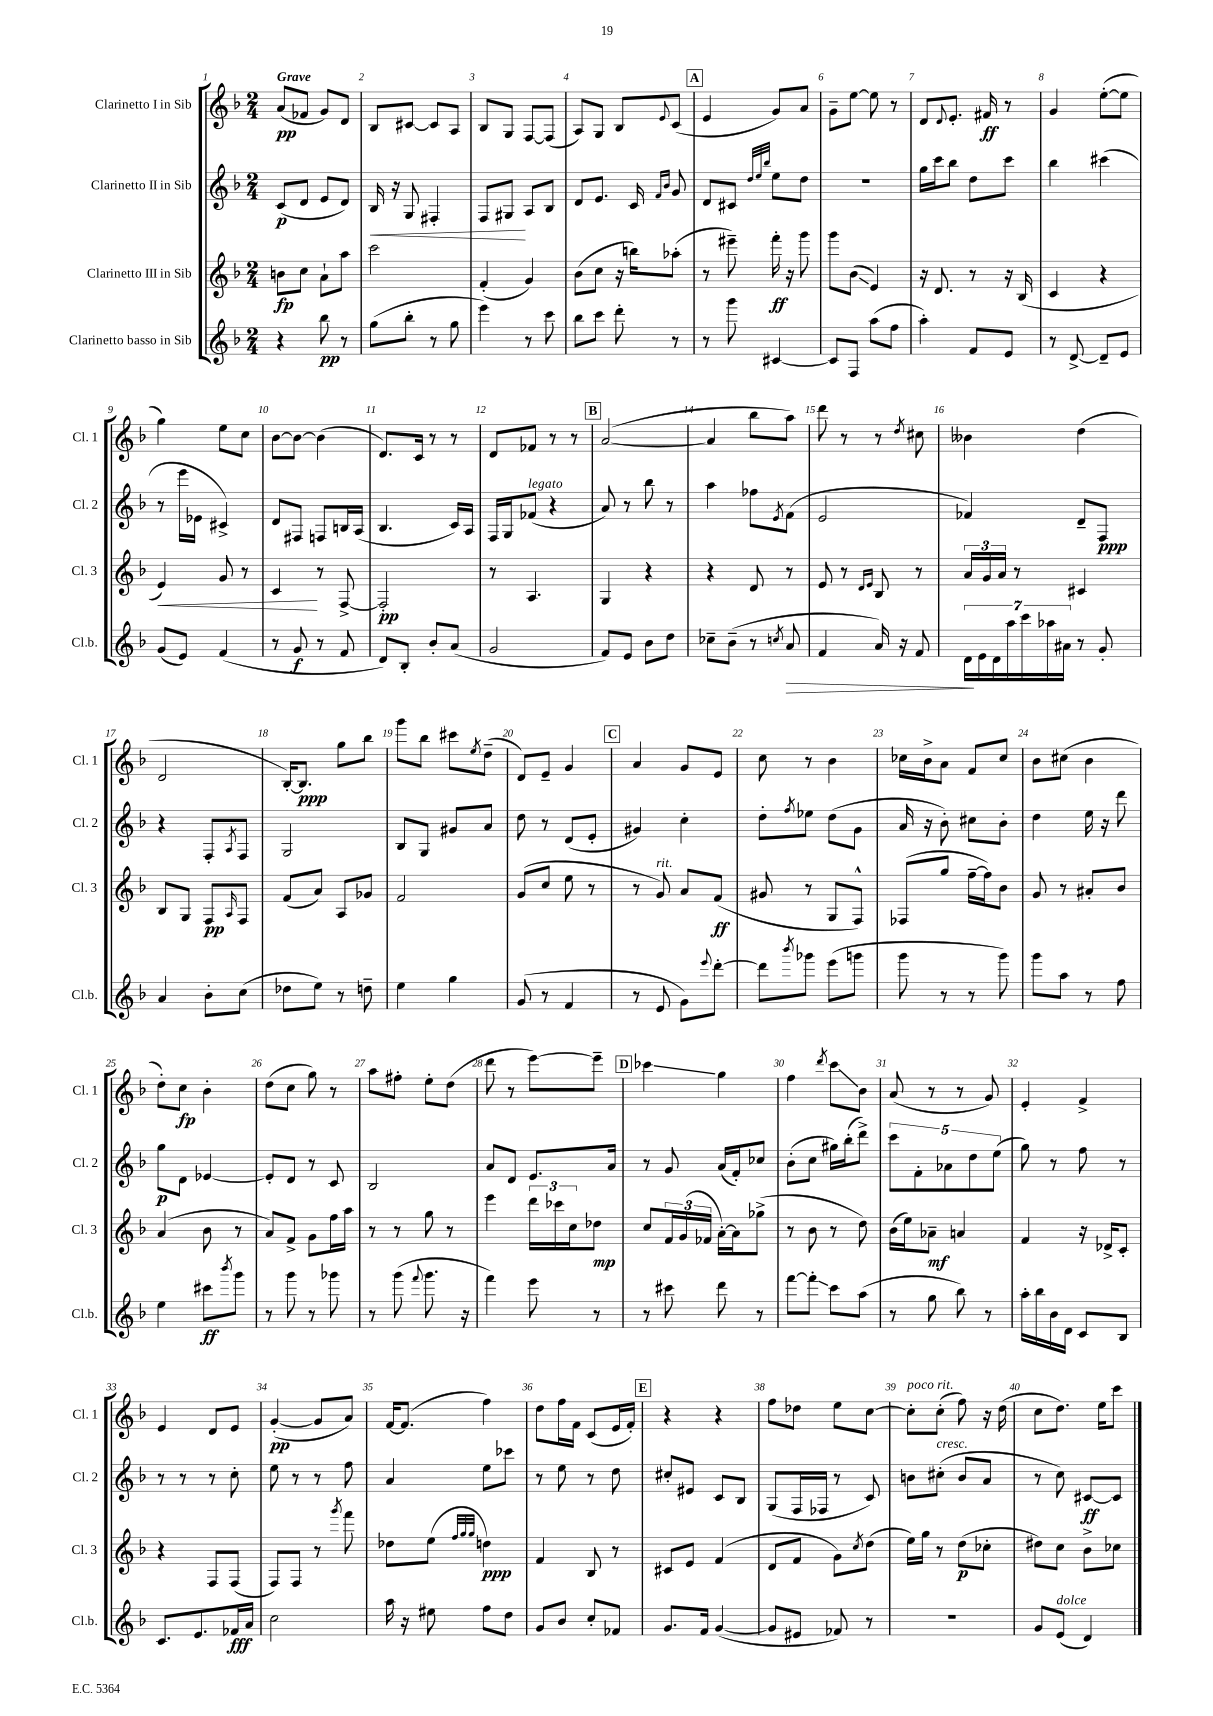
<<
\new StaffGroup <<
\new Staff = "s0" \with { instrumentName = "Clarinetto I in Sib" shortInstrumentName = "Cl. 1" } {
    \clef treble \key f \major \numericTimeSignature \time 2/4 \tempo "Grave"
    a'8\pp( fes'8 g'8) d'8 |
    bes8 cis'8~ cis'8 a8 |
    bes8 g8 f8~ f8( |
    a8) g8 bes8 \appoggiatura { e'8 } c'8( |
    \mark \markup { \box "A" } e'4 g'8) a'8 |
    g'8-- e''8~ e''8 r8 |
    d'8 \appoggiatura { d'8 } e'8.-. fis'16\ff r8 |
    g'4 e''8~-.( e''8 |
    g''4) e''8 c''8 |
    bes'8~ bes'8~ bes'4( |
    d'8.) c'16 r8 r8 |
    d'8 fes'8 r8 r8 |
    \mark \markup { \box "B" } a'2~( |
    a'4 bes''8 a''8) |
    d'''8 r8 r8 \acciaccatura { d''8 } cis''8 |
    beses'4 d''4( |
    d'2 |
    bes16~-.) bes8.\ppp g''8 bes''8 |
    g'''8 bes''8 cis'''8 \acciaccatura { e''8 } d''8--( |
    d'8) e'8-- g'4 |
    \mark \markup { \box "C" } a'4 g'8 e'8 |
    c''8 r8 bes'4 |
    ces''16 bes'16-> a'8 f'8 ces''8 |
    bes'8 cis''8( bes'4 |
    d''8-.) c''8\fp bes'4-. |
    d''8( c''8 g''8) r8 |
    a''8 fis''8-. e''8-. d''8( |
    d'''8 r8 e'''8~) e'''8-- |
    \mark \markup { \box "D" } ces'''4\glissando g''4 |
    f''4 \acciaccatura { d'''8 } c'''8\glissando bes'8 |
    a'8( r8 r8 g'8) |
    e'4-. f'4-> |
    e'4 d'8 e'8 |
    g'4~-.\pp( g'8 a'8) |
    f'16~ f'8.( f''4) |
    d''8 f''16 f'16 c'8( e'16 f'16-.) |
    \mark \markup { \box "E" } r4 r4 |
    f''8 des''8 e''8 c''8~ |
    c''8-.^\markup { \italic "poco rit." } c''8-.( f''8) r16 d''16( |
    c''8 d''8.) e''16 c'''8 \bar "|." |
}
\new Staff = "s1" \with { instrumentName = "Clarinetto II in Sib" shortInstrumentName = "Cl. 2" } {
    \clef treble \key f \major \numericTimeSignature \time 2/4
    c'8\p( d'8 e'8 d'8) |
    bes16\< r16 g8 fis4-. |
    f8 gis8\! a8 bes8 |
    d'8 e'8. c'16 \grace { f'16 bes'16 } g'8 |
    \mark \markup { \box "A" } d'8 cis'8 \grace { d''32 e''32 bes''32 } e''8 d''8 |
    R2 |
    g''16 c'''16 bes''8 d''8 c'''8 |
    bes''4 cis'''4( |
    r8 e'''16 ees'16 cis'4->) |
    d'8 fis8 f8 b16 a16( |
    bes4. c'16) a16 |
    f16 g16 fes'8^\markup { \italic "legato" }( r4 |
    \mark \markup { \box "B" } a'8) r8 bes''8 r8 |
    a''4 fes''8 \acciaccatura { e'8 } f'8( |
    e'2 |
    fes'4) d'8-- f8\ppp |
    r4 f8-. \acciaccatura { a8 } f8 |
    g2 |
    bes8 g8 gis'8 a'8 |
    d''8 r8 d'8( e'8-. |
    \mark \markup { \box "C" } gis'4) c''4-. |
    d''8-. \acciaccatura { f''8 } ees''8 d''8( g'8 |
    a'16 r16 bes'8-.) cis''8 bes'8-. |
    d''4 e''16 r16 d'''8 |
    g''8\p d'8 ees'4~ |
    ees'8-. d'8 r8 c'8 |
    bes2 |
    a'8 d'8 e'8. a'16 |
    \mark \markup { \box "D" } r8 g'8 a'16( f'16-.) ces''8 |
    bes'8-.( c''8 gis''16) bes''16-.( d'''8->) |
    \tuplet 5/4 { c'''8 f'8-. aes'8 d''8 e''8( } |
    g''8) r8 f''8 r8 |
    r8 r8 r8 c''8-. |
    e''8 r8 r8 f''8 |
    a'4 e''8 ces'''8 |
    r8 e''8 r8 d''8 |
    \mark \markup { \box "E" } cis''8-. eis'8 c'8 bes8 |
    g8( f16 fes16 r8 c'8) |
    b'8 cis''8-.^\markup { \italic "cresc." }( b'8 a'8 |
    r8 c''8) cis'8~\ff cis'8 \bar "|." |
}
\new Staff = "s2" \with { instrumentName = "Clarinetto III in Sib" shortInstrumentName = "Cl. 3" } {
    \clef treble \key f \major \numericTimeSignature \time 2/4
    b'8\fp c''8 a'8-! a''8 |
    c'''2 |
    f'4-.( g'4) |
    bes'8( c''8 r16 b''16) aes''8-.( |
    \mark \markup { \box "A" } r8 eis'''8--) f'''16-.\ff r16 g'''8 |
    g'''8 bes'8\glissando( e'4) |
    r16 d'8. r8 r16 bes16( |
    c'4 r4 |
    e'4\<) g'8 r8 |
    c'4\! r8 f8~-> |
    f2-.\pp |
    r8 a4. |
    \mark \markup { \box "B" } g4 r4 |
    r4 d'8 r8 |
    e'8 r8 \grace { d'16 e'16 } bes8 r8 |
    \tuplet 3/2 { a'16 g'16 a'16 } r8 cis'4 |
    bes8 g8 f8\pp \grace { a16 } f8 |
    f'8( a'8) a8 ges'8 |
    f'2 |
    g'8( c''8 e''8 r8 |
    \mark \markup { \box "C" } r8 g'8^\markup { \italic "rit." }) a'8 f'8\ff( |
    gis'8 r8 g8 f8-^) |
    fes8( g''8 f''16~-- f''16) bes'8 |
    g'8 r8 ais'8-. bes'8 |
    a'4( bes'8 r8 |
    a'8) f'8-> g'8 f''16 a''16 |
    r8 r8 g''8 r8 |
    e'''4 \tuplet 3/2 { d'''16 ces'''16 c''16 } des''8\mp |
    \mark \markup { \box "D" } c''8 \tuplet 3/2 { f'16 g'16( fes'16 } a'16~-.) a'16 ges''8->( |
    r8 bes'8 r8 d''8) |
    bes'16( e''16) aes'8--\mf a'4 |
    f'4 r16 des'16-> c'8-. |
    r4 f8 f8( |
    f8) f8 r8 \acciaccatura { g'''8 } f'''8 |
    des''8 e''8( \grace { f''32 g''32 g''32 } d''4\ppp) |
    f'4 bes8 r8 |
    \mark \markup { \box "E" } cis'8 e'8 f'4( |
    d'8 f'8 g'8) \acciaccatura { c''8 } d''8( |
    e''16) g''16 r8 d''8\p( ces''8-. |
    dis''8) c''8 bes'8-> ces''8 \bar "|." |
}
\new Staff = "s3" \with { instrumentName = "Clarinetto basso in Sib" shortInstrumentName = "Cl.b." } {
    \clef treble \key f \major \numericTimeSignature \time 2/4
    r4 bes''8\pp r8 |
    g''8( bes''8-. r8 g''8 |
    e'''4) r8 c'''8 |
    bes''8 c'''8 d'''8-. r8 |
    \mark \markup { \box "A" } r8 g'''8 cis'4~ |
    cis'8 f8 a''8( f''8 |
    a''4-.) f'8 e'8 |
    r8 d'8~-> d'8-- e'8 |
    g'8( e'8) f'4( |
    r8 g'8\f r8 f'8 |
    d'8) bes8-. bes'8-. a'8( |
    g'2 |
    \mark \markup { \box "B" } f'8) e'8 bes'8 d''8 |
    ces''8-- bes'8--( r8 \acciaccatura { c''8 } a'8\> |
    f'4 a'16) r16 f'8 |
    \tuplet 7/4 { d'16\! e'16 d'16 a''16 c'''16 aes''16 ais'16 } r8 g'8-. |
    a'4 bes'8-. c''8( |
    des''8 e''8) r8 d''8-- |
    e''4 g''4 |
    g'8( r8 f'4 |
    \mark \markup { \box "C" } r8 e'8 g'8) \appoggiatura { e'''8 } d'''8~-. |
    d'''8 \acciaccatura { bes'''8 } ges'''8 e'''8( g'''8 |
    g'''8 r8 r8 g'''8) |
    g'''8 a''8 r8 f''8 |
    e''4 cis'''8\ff \acciaccatura { bes'''8 } g'''8 |
    r8 g'''8 r8 ges'''8 |
    r8 g'''8( \appoggiatura { f'''8 } g'''8. r16 |
    f'''4) e'''8 r8 |
    \mark \markup { \box "D" } r8 cis'''8 d'''8 r8 |
    f'''8~ f'''8-.\glissando c'''8 a''8( |
    r8 g''8 bes''8) r8 |
    a''16-. bes''16 bes'16 d'16 c'8 bes8 |
    c'8. e'8. fes'16\fff a'16 |
    c''2 |
    a''16 r16 eis''8 f''8 d''8 |
    g'8 bes'8 c''8-. fes'8 |
    \mark \markup { \box "E" } g'8. f'16 g'4~( |
    g'8 eis'8 fes'8) r8 |
    r2 |
    g'8 e'8^\markup { \italic "dolce" }( d'4) \bar "|." |
}
>>
>>
\layout { \context { \Score \override BarNumber.break-visibility = ##(#f #t #t) barNumberVisibility = #all-bar-numbers-visible } }
